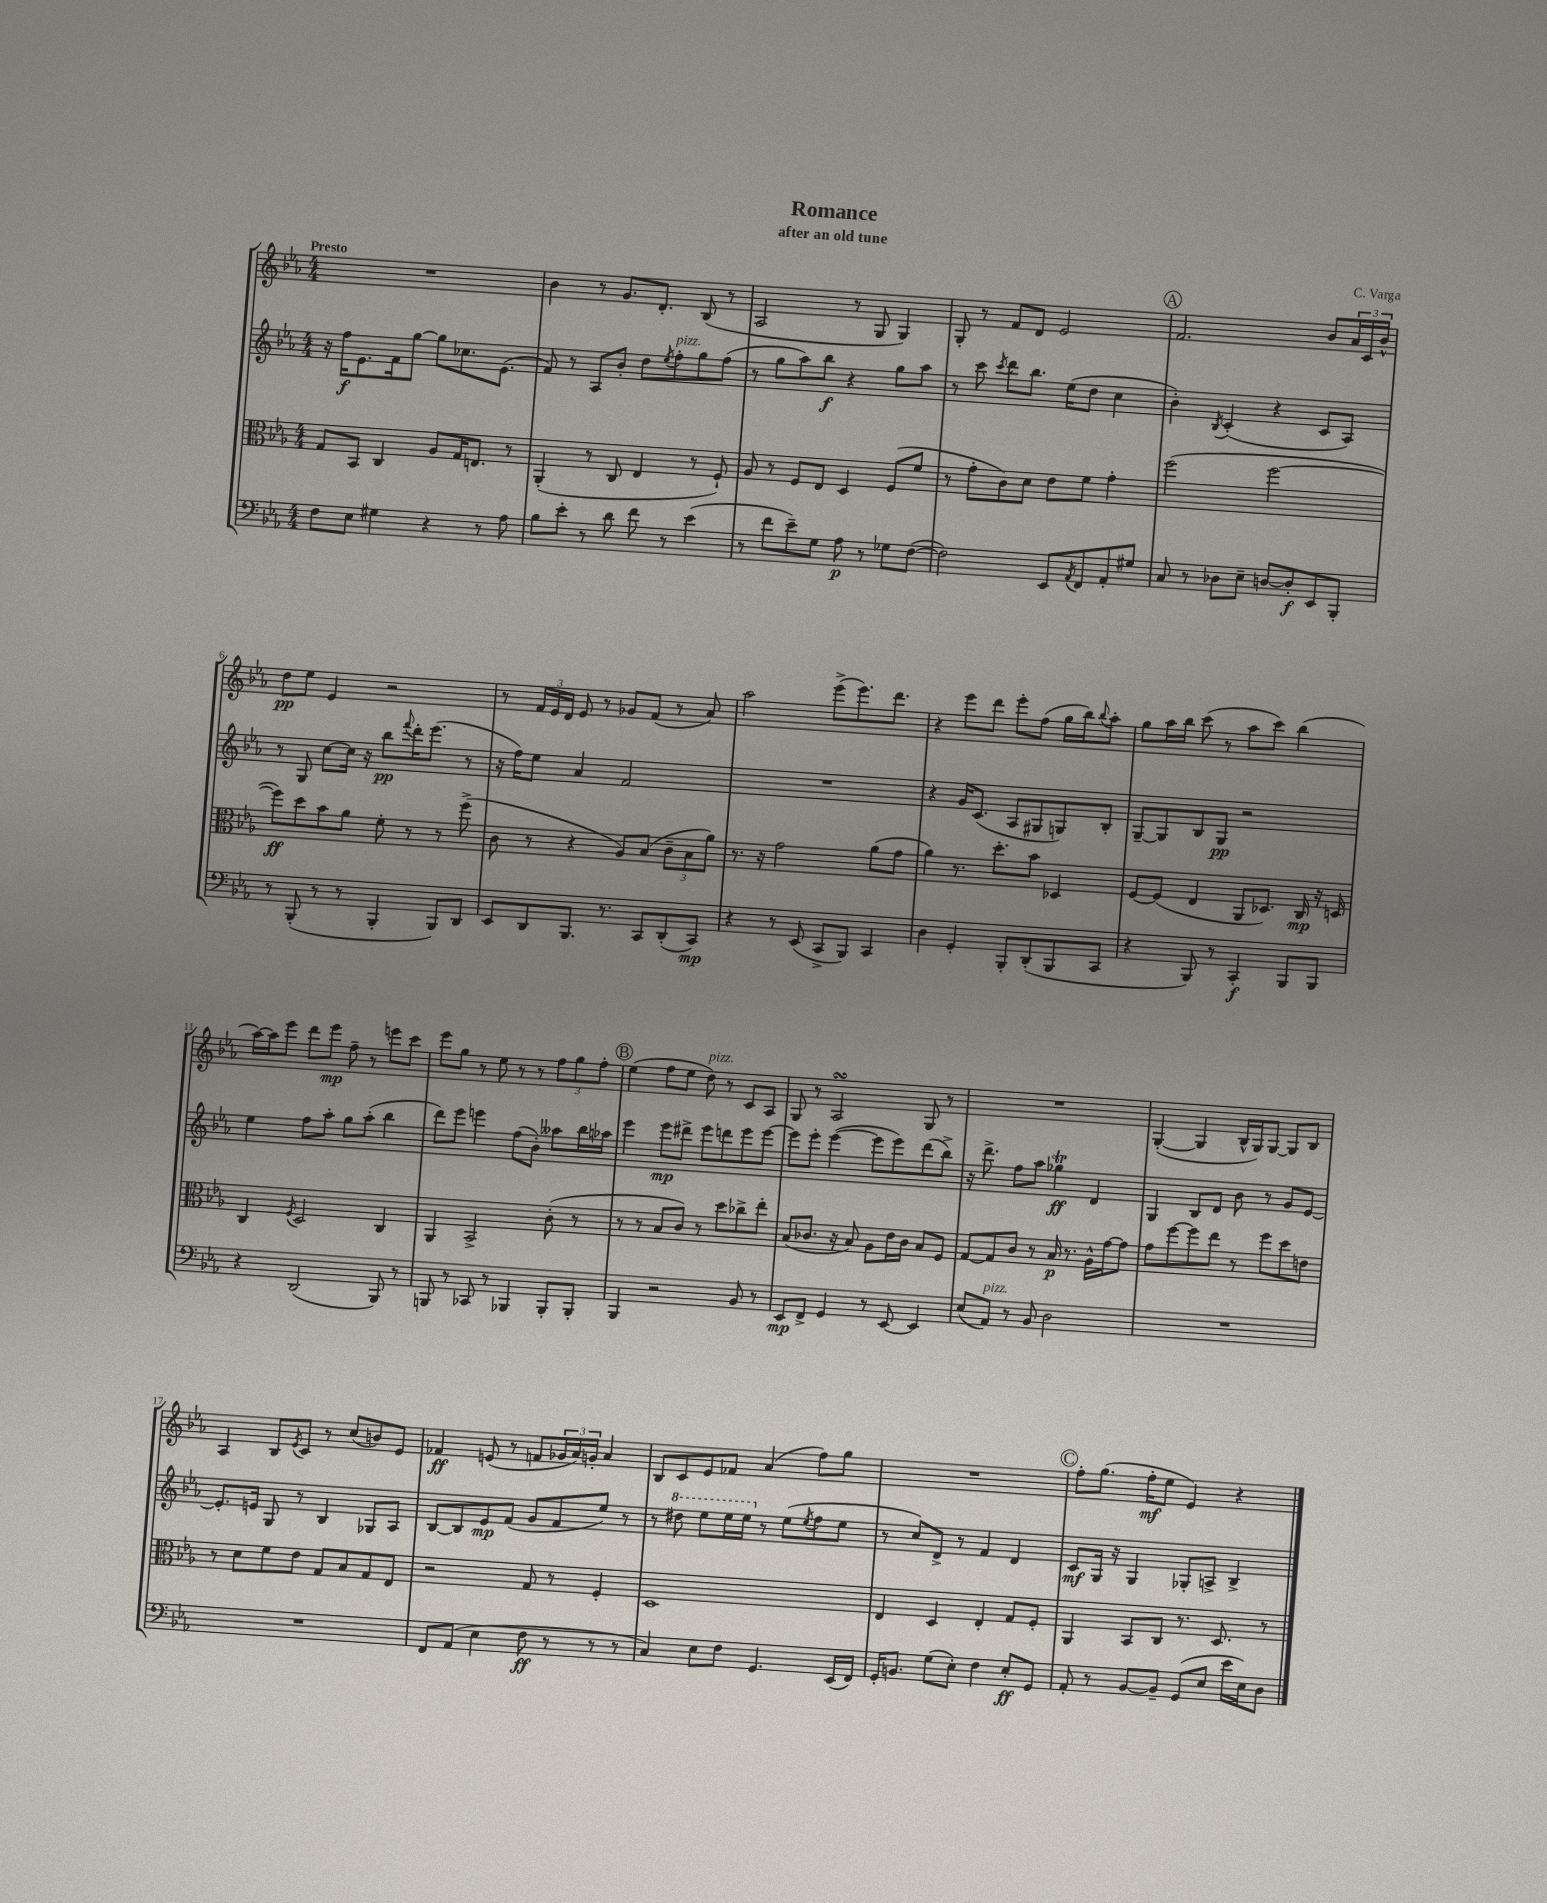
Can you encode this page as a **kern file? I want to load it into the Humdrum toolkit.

**kern	**dynam	**kern	**dynam	**kern	**dynam	**kern	**dynam
*part4	*part4	*part3	*part3	*part2	*part2	*part1	*part1
*staff4	*staff4	*staff3	*staff3	*staff2	*staff2	*staff1	*staff1
*clefF4	*	*clefC3	*	*clefG2	*	*clefG2	*
*k[b-e-a-]	*	*k[b-e-a-]	*	*k[b-e-a-]	*	*k[b-e-a-]	*
*M4/4	*	*M4/4	*	*M4/4	*	*M4/4	*
=1	=1	=1	=1	=1	=1	=1	=1
!	!	!	!	!	!	!LO:TX:a:B:t=Presto	!
8F\L	.	8G/L	.	16r	.	1r	.
.	.	.	.	16ff\KL	f	.	.
8E-\J	.	8BB-/J	.	8.e-\	.	.	.
4G#X\	.	4C/	.	.	.	.	.
.	.	.	.	16f\k	.	.	.
.	.	.	.	[8gg\J	.	.	.
4r	.	8A-/L	.	8gg\L]	.	.	.
.	.	16G/K	.	8.cc-X\	.	.	.
.	.	8.En/J	.	.	.	.	.
8r	.	.	.	.	.	.	.
.	.	.	.	(8.e-\J	.	.	.
8A-\	.	8r	.	.	.	.	.
=2	=2	=2	=2	=2	=2	=2	=2
8B-\L	.	(4AA-'/	.	8f/)	.	4b-\	.
8e-'\J	.	.	.	8r	.	.	.
8r	.	8r	.	8A-/L	.	8r	.
8d\	.	8C/	.	8b-'/J	.	8.g/L	.
8f\	.	4E-/	.	8dd\L	.	.	.
.	.	.	.	.	.	8.d'/J	.
.	.	.	.	8qee-/	.	.	.
!	!	!	!	!LO:TX:a:i:t=pizz.	!	!	!
8r	.	.	.	8ff'\	.	.	.
(4e-\	.	8r	.	8gg\	.	(8B-/	.
.	.	8F`/)	.	(8ff\J	.	8r	.
=3	=3	=3	=3	=3	=3	=3	=3
8r	.	8A-/	.	8r	.	2A-/	.
8f\L	.	8r	.	8gg\L	.	.	.
8e-~\)	.	8F/L	.	8aa-\)	.	.	.
8G\J	.	8E-/J	.	8bb-\J	f	.	.
8A-\	p	4D/	.	4r	.	8r	.
8r	.	.	.	.	.	8G/	.
8G-X\L	.	(8F/L	.	8gg\L	.	4G/)	.
([8F\J	.	8f/J	.	8aa-\J	.	.	.
=4	=4	=4	=4	=4	=4	=4	=4
2F\])	.	8r	.	8r	.	8G'/	.
.	.	8g'\L	.	8ccc\	.	8r	.
.	.	.	.	8qccc/	.	.	.
.	.	8c\)	.	8ddd\L	.	8f/L	.
.	.	8d\J	.	8.bb-\J	.	8d/J	.
8EE-/L	.	8e-\L	.	.	.	2e-/	.
.	.	.	.	(16ee-\KL	.	.	.
8qAA-/	.	.	.	.	.	.	.
8FF/	.	8f\J	.	8dd\J	.	.	.
8AA-'/	.	4g'\	.	4cc\	.	.	.
8G#X/J	.	.	.	.	.	.	.
!!LO:REH:place=s1:t=A
=5	=5	=5	=5	=5	=5	=5	=5
8C/	.	(2ff\	.	4b-'\)	.	2.f/	.
8r	.	.	.	.	.	.	.
.	.	.	.	8qB-/	.	.	.
8D-X\L	.	.	.	(4c'/	.	.	.
8E-~\J	.	.	.	.	.	.	.
[8Dn/L	.	[2ff\	.	4r	.	.	.
8D'/]	f	.	.	.	.	.	.
8EE-/	.	.	.	8c/L	.	8b-/L	.
8BBB-'/J	.	.	.	8A-/J)	.	24a-/L	.
.	.	.	.	.	.	24c/	.
.	.	.	.	.	.	24b-^^/JJ	.
!!LO:LB:g=z
=6	=6	=6	=6	=6	=6	=6	=6
8r	.	8ff\L])	ff	8r	.	8dd\L	pp
(8BBB-'/	.	8dd\	.	8G/	.	8ee-\J	.
8r	.	8b-\	.	[8cc\L	.	4e-/	.
8r	.	8a-\J	.	16cc\Jk]	.	.	.
.	.	.	.	16r	.	.	.
4BBB-'/	.	8f'\	.	8bb-\L	pp	2r	.
.	.	.	.	8qqfff/	.	.	.
.	.	8r	.	16ddd'\K	.	.	.
.	.	.	.	(8.eee-\J	.	.	.
8BBB-/L)	.	8r	.	.	.	.	.
8DD/J	.	(8ff^\	.	8r	.	.	.
=7	=7	=7	=7	=7	=7	=7	=7
8EE-/L	.	8c\	.	16r	.	8r	.
.	.	.	.	16ff\KL)	.	.	.
8DD/	.	8r	.	8ee-\J	.	24f/LL	.
.	.	.	.	.	.	24e-/	.
.	.	.	.	.	.	24d/JJ	.
8.BBB-/J	.	4r	.	4a-/	.	8e-/	.
.	.	.	.	.	.	8r	.
8.r	.	.	.	.	.	.	.
.	.	8A-/L)	.	2f/	.	8g-X/L	.
8CC/L	.	(8B-/J	.	.	.	(8f/J	.
(8DD'/	.	12c~\L	.	.	.	8r	.
.	.	12B-\	.	.	.	.	.
8CC/J)	mp	.	.	.	.	8a-/)	.
.	.	12a-\J)	.	.	.	.	.
=8	=8	=8	=8	=8	=8	=8	=8
4r	.	8.r	.	1r	.	2aa-\	.
.	.	16r	.	.	.	.	.
8r	.	2g\	.	.	.	.	.
(8EE-/	.	.	.	.	.	.	.
8CC^/L	.	.	.	.	.	(8eee-^\L	.
8BBB-/J)	.	.	.	.	.	8.eee-\)	.
4CC/	.	(8a-\L	.	.	.	.	.
.	.	.	.	.	.	8.ddd\J	.
.	.	8g\J	.	.	.	.	.
=9	=9	=9	=9	=9	=9	=9	=9
4D\	.	4a-\)	.	4r	.	4r	.
4GG'/	.	8.r	.	16g/KL	.	8eee-\L	.
.	.	.	.	(8.c/J	.	.	.
.	.	.	.	.	.	8ddd\J	.
.	.	8.dd'\L	.	.	.	.	.
8BBB-'/L	.	.	.	8A-/L	.	8eee-'\L	.
(8DD'/	.	8b-\J	.	8G#X/	.	(8ff\J	.
8BBB-/	.	4D-X/	.	8Gn/)	.	16gg\LL	.
.	.	.	.	.	.	16bb-\J)	.
.	.	.	.	.	.	8qqbb-/	.
8CC/J	.	.	.	8B-'/J	.	8aa-'\J	.
=10	=10	=10	=10	=10	=10	=10	=10
4r	.	[8F/L	.	[8G~/L	.	8gg\L	.
.	.	(8F/J]	.	8G/]	.	16aa-\L	.
.	.	.	.	.	.	16bb-\JJ	.
8BBB-/)	.	4E-/	.	8B-/	.	(8ccc\	.
8r	.	.	.	8G/J	pp	8r	.
4CC'/	f	8AA-/L	.	2r	.	8aa-\L	.
.	.	8.D-X/J)	.	.	.	8ccc\J)	.
8BBB-/L	.	.	.	.	.	(4bb-\	.
.	.	16C/	mp	.	.	.	.
8BBB-/J	.	16r	.	.	.	.	.
.	.	16Dn/	.	.	.	.	.
!!LO:LB:g=z
=11	=11	=11	=11	=11	=11	=11	=11
4r	.	4C/	.	4ee-\	.	[16aa-\LL)	.
.	.	.	.	.	.	16aa-\J]	.
.	.	.	.	.	.	8eee-\J	.
.	.	8qF/	.	.	.	.	.
(2DD/	.	2D/	.	8ff\L	.	8ddd\L	.
.	.	.	.	8aa-'\J	.	8eee-\J	mp
.	.	.	.	8gg\L	.	8ff~\	.
.	.	.	.	(8aa-'\J	.	8r	.
8BBB-/)	.	4C/	.	4bb-\	.	8eeen\L	.
8r	.	.	.	.	.	8ccc\J	.
=12	=12	=12	=12	=12	=12	=12	=12
8BBBn/	.	4AA-/	.	8ddd\L)	.	8eee-\L	.
8r	.	.	.	8eee-\J	.	8gg\J	.
8CC-X/	.	2BB-^/	.	4eeen\	.	8r	.
8r	.	.	.	.	.	8ee-\	.
4BBB-X/	.	.	.	(8ff\L	.	8r	.
.	.	.	.	8b-'\J)	.	8r	.
8BBB-'/L	.	(8c'\	.	8aa--X\L	.	12ff\L	.
.	.	.	.	.	.	12gg\	.
8BBB-'/J	.	8r	.	16bb-\L	.	.	.
.	.	.	.	.	.	12ff'\J	.
.	.	.	.	16aa-X\JJ	.	.	.
!!LO:REH:place=s1:t=B
=13	=13	=13	=13	=13	=13	=13	=13
4BBB-/	.	8r	.	4eee-\	.	(4ee-\	.
.	.	8r	.	.	.	.	.
2r	.	8B-/L	.	8eee-\L	mp	8ff\L	.
.	.	8c/J)	.	8ddd#X^\J	.	8ee-\J	.
!	!	!	!	!	!	!LO:TX:a:i:t=pizz.	!
.	.	8r	.	8eee-\L	.	8dd\)	.
.	.	8dd\L	.	8dddn\	.	8r	.
8BB-/	.	8cc-X^\	.	8eee-\	.	8c/L	.
8r	.	8ee-'\J	.	[8eee-\J	.	8A-/J	.
=14	=14	=14	=14	=14	=14	=14	=14
8EE-/L	mp	(8B-/L	.	8eee-\L]	.	8G/	.
8FF^/J	.	8.c-X/J	.	8eee-'\J	.	8r	.
4GG/	.	.	.	([4eee-\	.	2A-sSSs/	.
.	.	16r	.	.	.	.	.
.	.	8B-/)	.	.	.	.	.
8r	.	8A-\L	.	8eee-\L]	.	.	.
[8EE-/	.	16e-\L	.	8eee-\)	.	.	.
.	.	16c-\JJ	.	.	.	.	.
4EE-/]	.	8B-/L	.	(8ddd\	.	8G/	.
.	.	8F/J	.	8bb-^\J)	.	8r	.
=15	=15	=15	=15	=15	=15	=15	=15
(8E-/L	.	[8G/L	.	16r	.	1r	.
.	.	.	.	8.ddd^\	.	.	.
!LO:TX:a:i:t=pizz.	!	!	!	!	!	!	!
8AA-/J)	.	8G/]	.	.	.	.	.
8r	.	8c/J	.	8ff\L	.	.	.
8BB-/	.	8r	.	8aa-\J	.	.	.
2D\	.	16B-/	p	4gg-XT\	ff	.	.
.	.	8.r	.	.	.	.	.
.	.	16A-^^\LL	.	4d/	.	.	.
.	.	[16g\J	.	.	.	.	.
.	.	8g\J]	.	.	.	.	.
=16	=16	=16	=16	=16	=16	=16	=16
1r	.	8g\L	.	4G/	.	([4G'/	.
.	.	[8ff\	.	.	.	.	.
.	.	8ff\]	.	8B-/L	.	4G/]	.
.	.	8ee-\J	.	8d/J	.	.	.
.	.	8r	.	8b-\	.	16B-^^/LL	.
.	.	.	.	.	.	16G/J)	.
.	.	8ff\L	.	8r	.	[8G/J	.
.	.	8dd\	.	8g/L	.	8G/L]	.
.	.	8en\J	.	[8e-/J	.	8B-/J	.
!!LO:LB:g=z
=17	=17	=17	=17	=17	=17	=17	=17
1r	.	8r	.	8.e-'/L]	.	4A-/	.
.	.	8d\L	.	.	.	.	.
.	.	.	.	16en/Jk	.	.	.
.	.	8f\	.	8G/	.	8B-/L	.
.	.	.	.	.	.	8qe-/	.
.	.	8e-\J	.	8r	.	8c/J	.
.	.	8G/L	.	4B-/	.	8r	.
.	.	8B-/	.	.	.	(8cc/L	.
.	.	8G/	.	8G-X/L	.	8bn/)	.
.	.	8E-/J	.	8A-/J	.	8e-/J	.
=18	=18	=18	=18	=18	=18	=18	=18
8FF/L	.	2r	.	[8B-/L	.	4f-X/	ff
(8AA-/J	.	.	.	8B-/]	.	.	.
4E-\	.	.	.	8e-/	mp	(8en/	.
.	.	.	.	(8f/J	.	8r	.
8F\	ff	8G/	.	8g/L	.	8fn/L	.
8r	.	8r	.	8f/	.	24g-X/L	.
.	.	.	.	.	.	24a-/)	.
.	.	.	.	.	.	24gn'/JJ	.
8r	.	4F'/	.	8ee-/J)	.	4a-/	.
8r	.	.	.	8r	.	.	.
=19	=19	=19	=19	=19	=19	=19	=19
4C/)	.	1D	.	8r	.	8B-/L	.
*	*	*	*	*8va	*	*	*
.	.	.	.	8ddd#X\	.	8c/	.
8E-\L	.	.	.	8eee-\L	.	8e-/	.
8F\J	.	.	.	16eee-\L	.	8f-X/J	.
.	.	.	.	16eee-\JJ	.	.	.
*	*	*	*	*X8va	*	*	*
4.GG/	.	.	.	8r	.	(4a-/	.
.	.	.	.	(8ee-\L	.	.	.
.	.	.	.	8qee-/	.	.	.
.	.	.	.	8ff\	.	8ff\L)	.
(16EE-/LL	.	.	.	8ee-\J	.	8gg\J	.
16FF/JJ)	.	.	.	.	.	.	.
=20	=20	=20	=20	=20	=20	=20	=20
16GG'/KL	.	4E-/	.	8r	.	1r	.
8.BBn/J	.	.	.	.	.	.	.
.	.	.	.	8cc/L)	.	.	.
(8G\L	.	4D/	.	8d^/J	.	.	.
8E-'\J)	.	.	.	8r	.	.	.
4F\	.	4E-'/	.	4f/	.	.	.
8E-'/L	ff	8G/L	.	4d/	.	.	.
8GG/J	.	8F'/J	.	.	.	.	.
!!LO:REH:place=s1:t=C
=21	=21	=21	=21	=21	=21	=21	=21
8AA-'/	.	4AA-/	.	8c/L	mf	8ff'\L	.
8r	.	.	.	16G/Jk	.	(8.gg\J	.
.	.	.	.	16r	.	.	.
[8BB-/L	.	8BB-/L	.	4G/	.	.	.
.	.	.	.	.	.	16ff'\KL	mf
8BB-~/J]	.	8C/J	.	.	.	8ee-\J	.
(8GG/L	.	8.r	.	8G-X'/L	.	4e-/)	.
8E-/J	.	.	.	8An^/J	.	.	.
.	.	8.D/	.	.	.	.	.
16e-\LL	.	.	.	4B-^/	.	4r	.
16E-\J)	.	.	.	.	.	.	.
8D\J	.	8r	.	.	.	.	.
==	==	==	==	==	==	==	==
*-	*-	*-	*-	*-	*-	*-	*-
